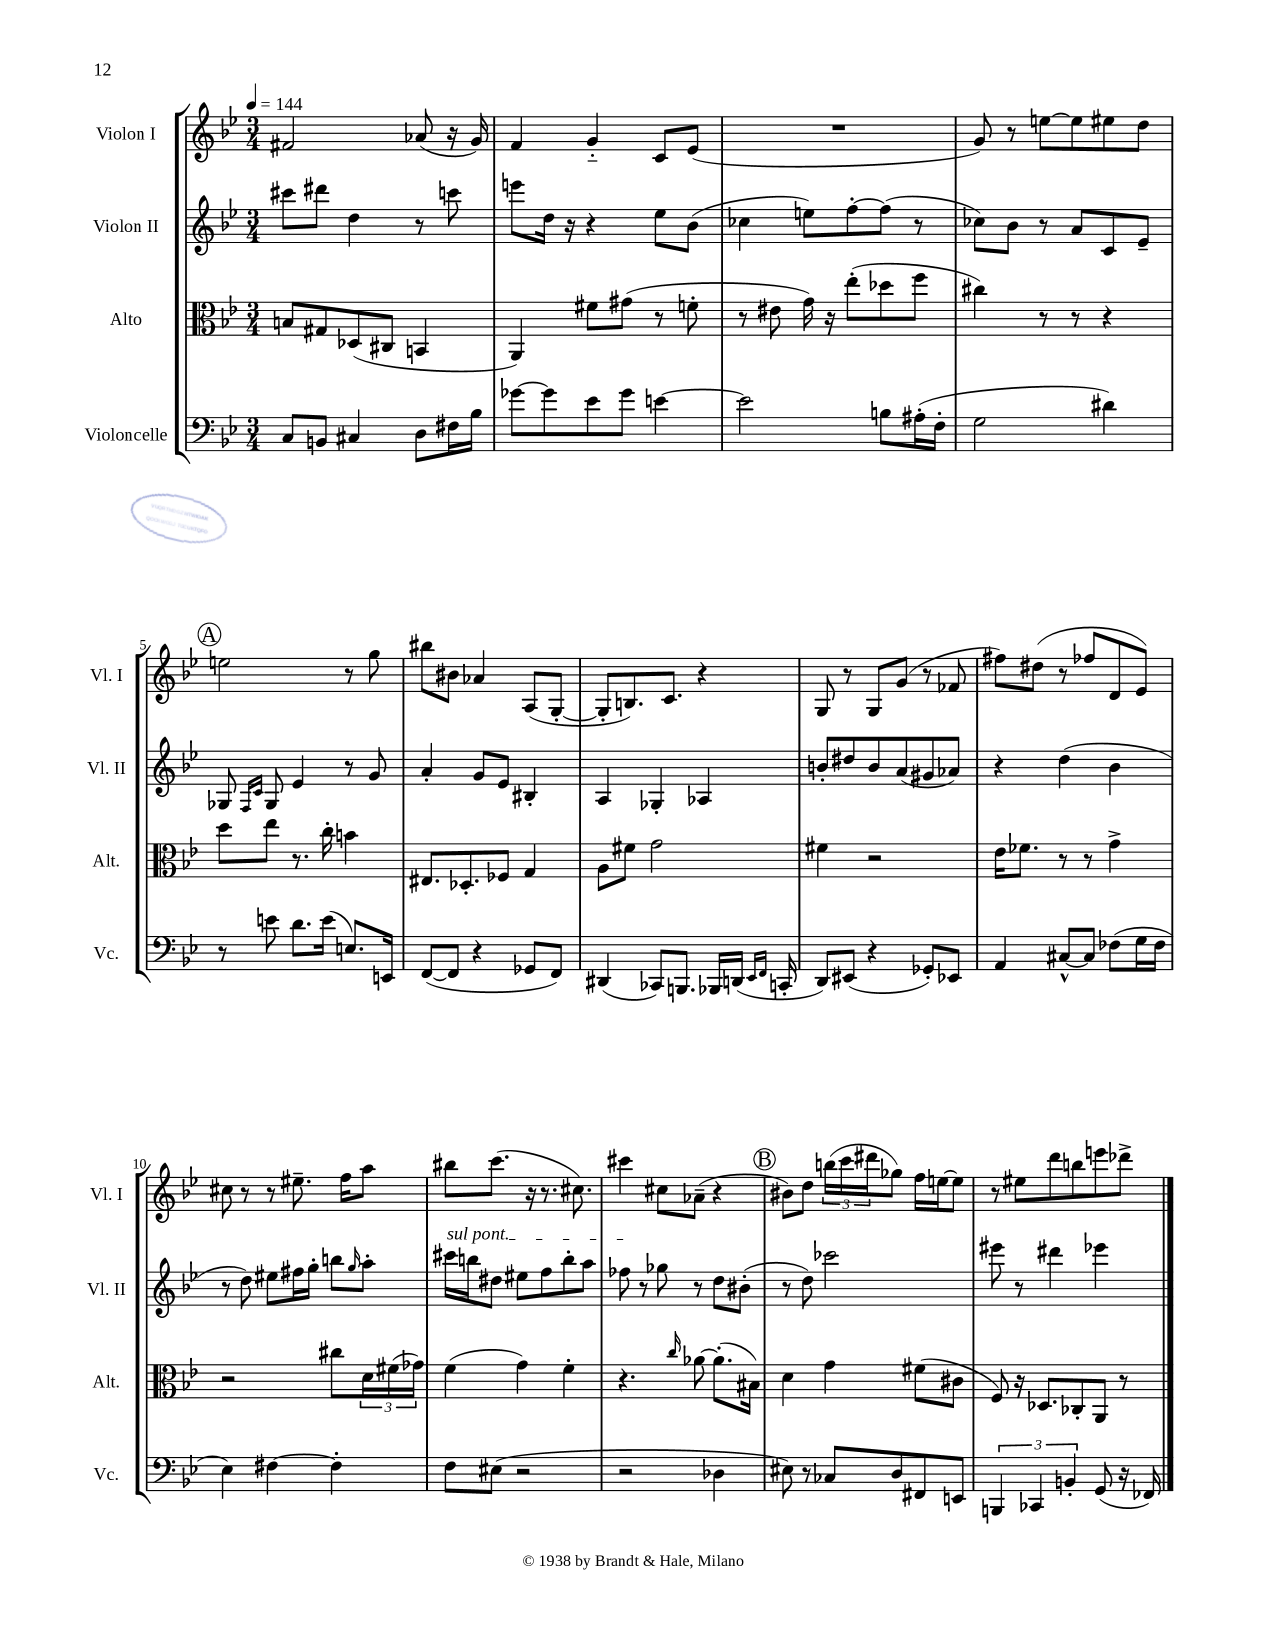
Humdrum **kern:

**kern	**kern	**kern	**kern
*part4	*part3	*part2	*part1
*staff4	*staff3	*staff2	*staff1
*I"Violoncelle	*I"Alto	*I"Violon II	*I"Violon I
*I'Vc.	*I'Alt.	*I'Vl. II	*I'Vl. I
*clefF4	*clefC3	*clefG2	*clefG2
*k[b-e-]	*k[b-e-]	*k[b-e-]	*k[b-e-]
*M3/4	*M3/4	*M3/4	*M3/4
*MM144	*MM144	*MM144	*MM144
=1	=1	=1	=1
8C/L	8Bn/L	8ccc#X\L	2f#X/
8BBn/J	8G#X/	8ddd#X\J	.
4C#X/	(8D-X/	4dd\	.
.	8C#X/J	.	.
8D\L	4BBn/	8r	(8a-X/
16F#X\L	.	8cccn\	16r
16B-\JJ	.	.	16g/)
=2	=2	=2	=2
[8g-X\L	4AA/)	8eeen\L	4f/
8g-\]	.	16dd\Jk	.
.	.	16r	.
8e-\	8f#X\L	4r	4g/
8g-\J	(8g#X\J	.	.
[4en\	8r	8ee-\L	8c/L
.	8fn'\	(8b-\J	(8e-/J
=3	=3	=3	=3
2e\]	8r	4cc-X\	2.r
.	8e#X\	.	.
.	16g\)	8een\L)	.
.	16r	.	.
.	(8ee-'\L	[8ff'\	.
8Bn\L	8dd-X\	(8ff\J]	.
(16A#X'\L	8ff\J	8r	.
16F'\JJ	.	.	.
=4	=4	=4	=4
2G\	4cc#X\)	8cc-X\L)	8g/)
.	.	8b-\J	8r
.	8r	8r	[8een\L
.	8r	8a/L	8ee\]
4d#X\)	4r	8c/	8ee#X\
.	.	8e-~/J	8dd\J
!!LO:LB:g=z
!!LO:REH:place=s1:t=A
=5	=5	=5	=5
8r	8dd\L	8G-X/	2een\
.	.	16qqF/LL	.
.	.	16qqc/JJ	.
8en\	8ee-\J	8G-/	.
8.d\L	8.r	4e-/	.
(16e\Jk	16cc'\	.	.
8.En/L)	4bn\	8r	8r
.	.	8g/	8gg\
16EEn/Jk	.	.	.
=6	=6	=6	=6
([8FF/L	8.E#X/L	4a'/	8bb#X\L
8FF/J]	.	.	8b#X\J
.	8.D-X'/	.	.
4r	.	8g/L	4a-X/
.	8F-X/J	8e-/J	.
8GG-X/L	4G/	4B#X'/	(8A/L
8FF/J)	.	.	[8G'/J
=7	=7	=7	=7
(4DD#X/	8A\L	4A/	8G'/L]
.	8f#X\J	.	8.Bn/)
8CC-X/L)	2g\	4G-X'/	.
.	.	.	8.c/J
8.BBBn/J	.	.	.
.	.	4A-X/	4r
16BBB-X/LL	.	.	.
(16DDn/JJ	.	.	.
16qqEE-/LL	.	.	.
16qqFF/JJ	.	.	.
16CCn'/	.	.	.
=8	=8	=8	=8
8DD/L)	4f#X\	8bn'/L	8G/
(8EE#X/J	.	8dd#X/	8r
4r	2r	8b/	8G/L
.	.	(8a/	(8g/J
8GG-X'/L)	.	8g#X/	8r
8EE-X/J	.	8a-X/J)	8f-X/
=9	=9	=9	=9
4AA/	16e-\KL	4r	8ff#X\L)
.	8.f-X\J	.	.
.	.	.	(8dd#X\J
[8C#X^^/L	8r	(4dd\	8r
8C#/J]	8r	.	8ff-X/L
(8F-X\L	4g^\	4b-\	8d/
16G\L	.	.	8e-/J)
16F-\JJ	.	.	.
!!LO:LB:g=z
=10	=10	=10	=10
4E-\)	2r	8r	8cc#X\
.	.	8dd\)	8r
[4F#X\	.	8ee#X\L	8r
.	.	16ff#X\L	8.ee#X~\
.	.	16gg'\JJ	.
4F#'\]	8cc#X\L	8bbn\L	.
.	.	.	16ff\KL
.	.	16qqgg/	.
.	24d\L	8aa'\J	8aa\J
.	(24f#X\	.	.
.	24g-X\JJ)	.	.
=11	=11	=11	=11
!	!	!LO:TX:a:i:t=sul pont.	!
8F\L	(4f\	16ccc#X\LL	8bb#X\L
.	.	16bbn\J	.
(8E#X\J	.	8dd#X\J	(8.ccc\J
2r	4g\)	8ee#X\L	.
.	.	.	16r
.	.	8ff\	8.r
.	4f'\	8bb'\	.
.	.	.	8.cc#X\)
.	.	8aa\J	.
=12	=12	=12	=12
2r	4.r	8ff-X\	4ccc#X\
.	.	8r	.
.	.	8gg-X\	8cc#X\L
.	16qqcc/	.	.
.	[8a-X\	8r	(8a-X~\J
4D-X\	(8.a-'\L]	8dd\L	4r
.	.	(8b#X'\J	.
.	16B#X\Jk)	.	.
!!LO:REH:place=s1:t=B
=13	=13	=13	=13
8E#X\)	4d\	8r	8b#X\L)
8r	.	8dd\)	8dd\J
8C-X/L	4g\	2ccc-X\	(24bbn\LL
.	.	.	24ccc\
.	.	.	24ddd#X\J
8D/	.	.	8gg-X\J)
8FF#X/	(8f#X\L	.	16ff\LL
.	.	.	[16een\J
8EEn/J	8c#X\J	.	8ee\J]
=14	=14	=14	=14
6BBBn/	8F/)	8eee#X\	8r
.	16r	8r	8ee#X\L
6CC-X/	.	.	.
.	8.D-X/L	.	.
.	.	4ddd#X\	8ddd\
6BBn'/	.	.	.
.	8C-X'/	.	8bbn\
(8GG/	8AA/J	4eee-X\	8eeen\
16r	8r	.	8ddd-X^\J
16FF-X/)	.	.	.
==	==	==	==
*-	*-	*-	*-
